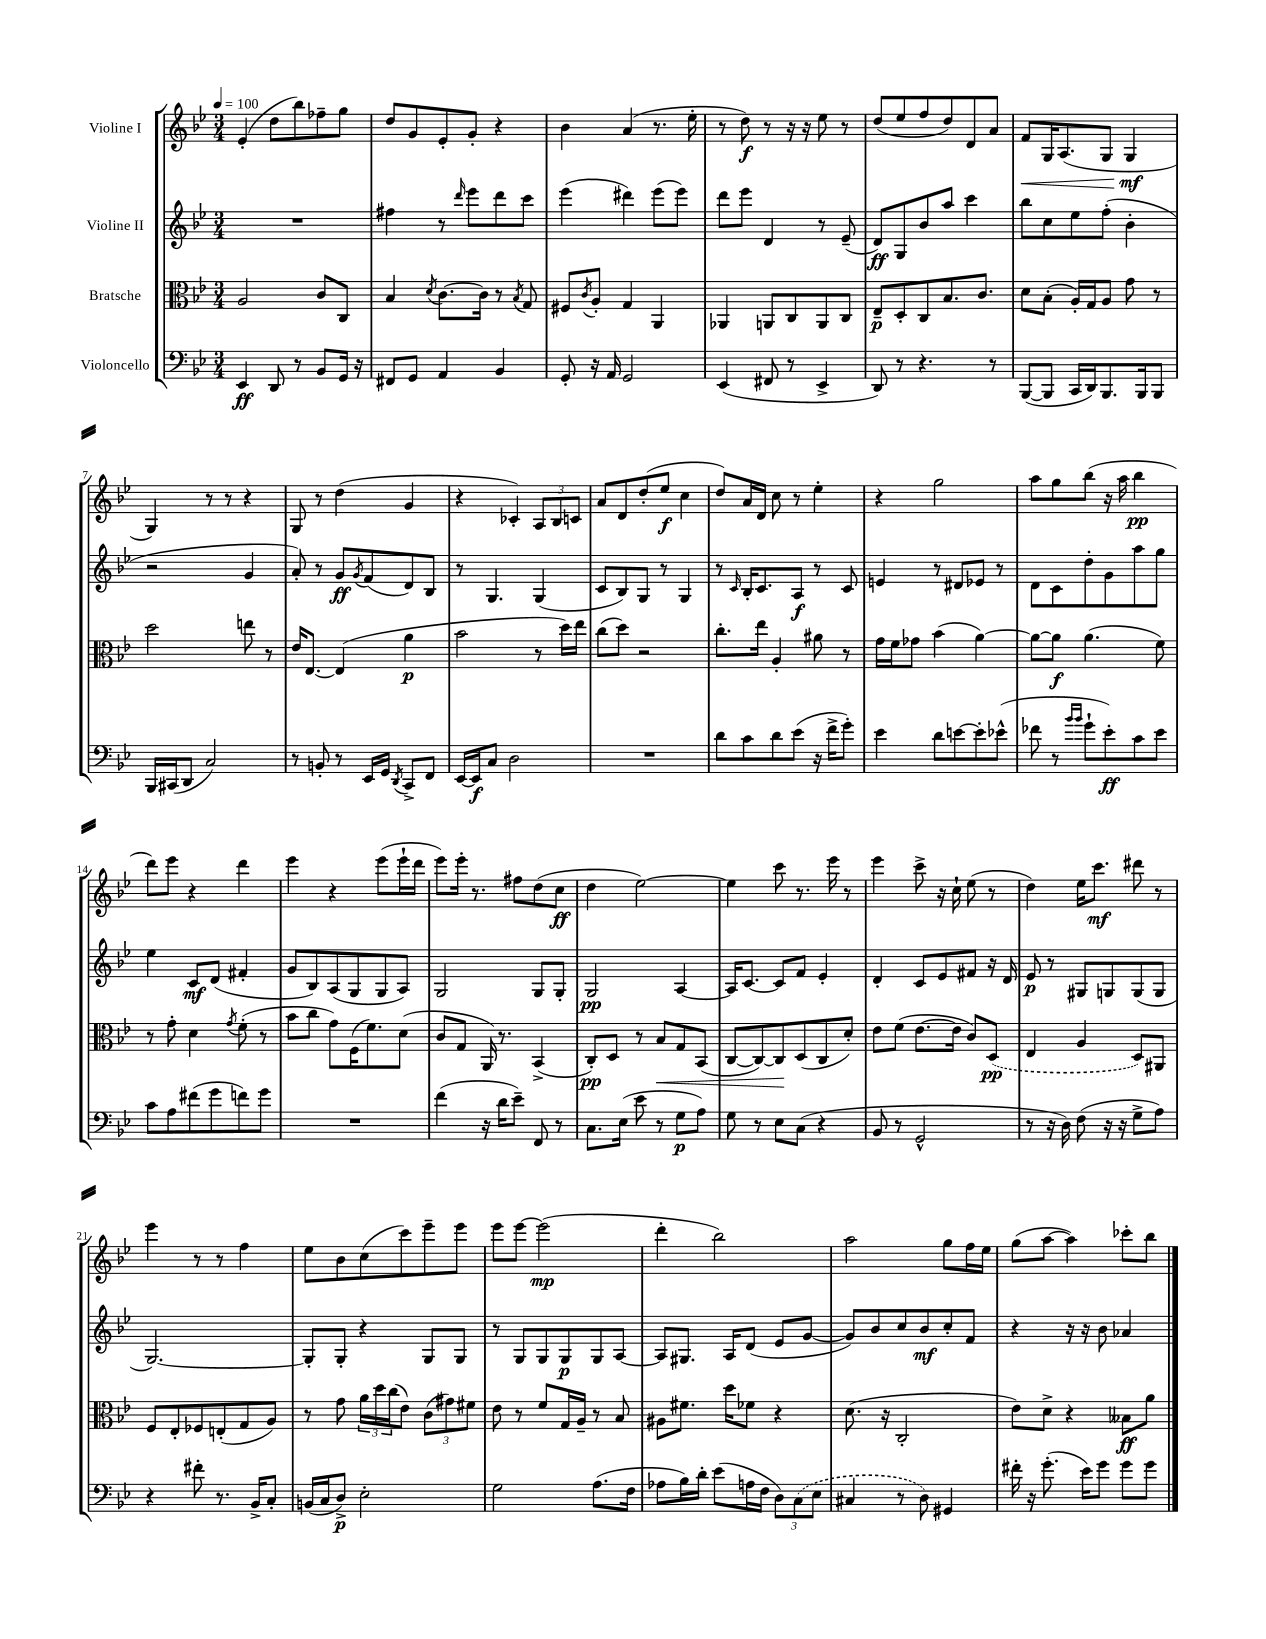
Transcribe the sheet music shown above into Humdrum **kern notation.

**kern	**kern	**kern	**kern
*staff4	*staff3	*staff2	*staff1
*clefF4	*clefC3	*clefG2	*clefG2
*k[b-e-]	*k[b-e-]	*k[b-e-]	*k[b-e-]
*M3/4	*M3/4	*M3/4	*M3/4
*MM100	*MM100	*MM100	*MM100
4EE-/	2A/	2.r	(4e-'/
8DD/	.	.	8dd\L
8r	.	.	8bb-\)
8BB-/L	8c/L	.	8ff-~\
16GG/Jk	8C/J	.	8gg\J
16r	.	.	.
=	=	=	=
8FF#/L	4B-/	4ff#\	8dd/L
8GG/J	.	.	8g/
.	8qd/	.	.
4AA/	[8.c\L	8r	8e-'/
.	.	16qqddd/	.
.	.	8eee-\L	8g'/J
.	16c\]Jk	.	.
4BB-/	8r	8ddd\	4r
.	8qB-/	.	.
.	8G/	8ccc\J	.
=	=	=	=
8GG'/	8F#/L	(4eee-\	4b-\
.	8qc/	.	.
16r	8A'/J	.	.
16AA/	.	.	.
2GG/	4G/	4ddd#\)	(4a/
.	4AA/	(8eee-\L	8.r
.	.	8eee-\J)	.
.	.	.	16ee-'\
=	=	=	=
(4EE-/	4AA-/	8ddd\L	8r
.	.	8eee-\J	8dd\)
8FF#/	8AA/L	4d/	8r
8r	8C/	.	16r
.	.	.	16r
4EE-^/	8AA/	8r	8ee-\
.	8C/J	(8e-~/	8r
=	=	=	=
8DD/)	8E-~/L	8d/L)	(8dd/L
8r	8D'/	8G/	8ee-/
4.r	8C/	8b-/	8ff/
.	8.B-/	8aa/J	8dd/)
.	.	4ccc\	8d/
.	8.c/J	.	.
8r	.	.	8a/J
=	=	=	=
([8BBB-/L	8d\L	8bb-\L	8f/L
8BBB-/]J	(8B-'\J	8cc\	16G/K
.	.	.	(8.A/
16CC/LL	16A'/LL)	8ee-\	.
16DD/J)	16G/J	.	.
8.BBB-/	8A/J	(8ff'\J	8G/J
.	8g\	4b-'\	4G/
16BBB-/k	.	.	.
8BBB-/J	8r	.	.
=	=	=	=
16BBB-/LL	2dd\	2r	4G/)
(16CC#/J	.	.	.
8DD/J	.	.	.
2C/)	.	.	8r
.	.	.	8r
.	8ee\	4g/	4r
.	8r	.	.
=	=	=	=
8r	16e-/LK	8a'/)	8G/
.	[8.E-/J	.	.
8BB'/	.	8r	8r
8r	(4E-/]	8g/L	(4dd\
.	.	8qg/	.
16EE-/LL	.	(8f/	.
16GG/JJ	.	.	.
8qDD/	.	.	.
8CC^/L	4a\	8d/)	4g/
8FF/J	.	8B-/J	.
=	=	=	=
[16EE-/LL	2b-\	8r	4r
16EE-/]J	.	.	.
8C/J	.	4.G/	.
2D\	.	.	4c-'/)
.	8r	(4G/	12A/L
.	.	.	12B-/
.	16dd\LL)	.	.
.	.	.	12c/J
.	16ee-\JJ	.	.
=	=	=	=
2.r	(8cc\L	8c/L	8a/L
.	8dd\J)	8B-/)	8d/
.	2r	8G/J	(8dd'/
.	.	8r	8ee-/J
.	.	4G/	4cc\
=	=	=	=
8d\L	8.cc'\L	8r	8dd/L)
.	.	16qqc/	.
8c\	.	16B-'/LK	16a/L
.	16ee-\Jk	8.c/	16d/JJ
8d\	4A'/	.	8cc\
(8e-\J	.	8A/J	8r
16r	8a#\	8r	4ee-'\
16f^\LK	.	.	.
8g'\J)	8r	8c/	.
=	=	=	=
4e-\	16g\LL	4e/	4r
.	16f\J	.	.
.	8g-\J	.	.
8d\L	(4b-\	8r	2gg\
[8e\	.	8d#/L	.
8e'\]	[4a\)	8e-/J	.
(8e-^^\J	.	8r	.
=	=	=	=
8f-\	8a\_L	8d\L	8aa\L
8r	8a\]J	8c\	8gg\
16qqb-/LL	.	.	.
16qqb-/JJ	.	.	.
8g`\L	(4.a\	8dd'\	(8bb-\J
8e-'\)	.	8g\	16r
.	.	.	16aa\
8c\	.	8aa\	4bb-\
8e-\J	8f\)	8gg\J	.
=	=	=	=
8c\L	8r	4ee-\	8ddd\L)
8A\	8g'\	.	8eee-\J
(8f#\	4d\	8c/L	4r
8g\	.	(8d/J	.
.	8qg/	.	.
8f\)	(8f'\	4f#'/	4ddd\
8g\J	8r	.	.
=	=	=	=
2.r	8b-\L	8g/L	4eee-\
.	8cc\J	8B-/)	.
.	8g\L)	(8A/	4r
.	(16F\K	8G/	.
.	8.f\)	.	.
.	.	8G/	(8eee-\L
.	(8d\J	8A/J)	16eee-`\L
.	.	.	16ddd\JJ
=	=	=	=
(4f\	8c/L	2G/	8eee-\L)
.	8G/J	.	16eee-'\Jk
.	.	.	8.r
16r	16AA/)	.	.
16d\LK	8.r	.	.
8e-~\J)	.	.	8ff#\L
8FF/	(4BB-^/	8G/L	(8dd\
8r	.	8G'/J	8cc\J
=	=	=	=
8.C\L	8C'/L)	2G/	4dd\
.	8D/J	.	.
(16E-\Jk	.	.	.
8e-\	8r	.	[2ee-\)
8r	8B-/L	.	.
8G\L	8G/	[4A/	.
8A\J)	(8BB-/J	.	.
=	=	=	=
8G\	[8C/L	16A/]LK	4ee-\]
.	.	[8.c/J	.
8r	8C/_)	.	.
8E-\L	8C/]	8c/]L	8ccc\
(8C\J	(8D/	8f/J	8.r
4r	8C/	4e-'/	.
.	.	.	16eee-\
.	8d'/J)	.	8r
=	=	=	=
8BB-/	8e-\L	4d'/	4eee-\
8r	(8f\J	.	.
2GG^^/	[8.e-\L	8c/L	8ccc^\
.	.	8e-/	16r
.	16e-\]Jk	.	16cc`\
.	8c/L)	8f#/J	(8ee-\
.	(8D/J	16r	8r
.	.	16d/	.
=	=	=	=
8r	4E-/	8e-/	4dd\)
16r	.	8r	.
16D\)	.	.	.
(8F\	4A/	8G#/L	16ee-\LK
.	.	.	8.ccc\J
16r	.	8G/	.
16r	.	.	.
8G^\L	8D/L)	(8G/	8ddd#\
8A\J)	8AA#/J	8G/J	8r
=	=	=	=
4r	8F/L	[2.G/)	4eee-\
.	8E-'/	.	.
8f#'\	8F-/	.	8r
8.r	(8E'/	.	8r
.	8G/	.	4ff\
16BB-^/LK	.	.	.
8C'/J	8A/J)	.	.
=	=	=	=
(16BB/LL	8r	8G'/]L	8ee-\L
16C/J	.	.	.
8D^/J)	8g\	8G'/J	8b-\
2E-'\	24a\LL	4r	(8cc\
.	24dd\	.	.
.	(24cc\J	.	.
.	8e-\J)	.	8ccc\)
.	(12c\L	8G/L	8eee-~\
.	12g#\)	.	.
.	.	8G/J	8eee-\J
.	12f#\J	.	.
=	=	=	=
2G\	8e-\	8r	8eee-\L
.	8r	8G/L	[8eee-\J
.	8f/L	8G/	(2eee-\]
.	16G/L	8G/	.
.	16A~/JJ	.	.
(8.A\L	8r	8G/	.
.	8B-/	[8A/J	.
16F\Jk	.	.	.
=	=	=	=
8A-\L	8A#\L	8A/]L	4ddd'\
16B-\L)	8.f#\J	8.G#/J	.
16d'\JJ	.	.	.
(8e-\L	.	.	2bb-\)
.	16dd\LK	16A/LK	.
16A\L	8f-\J	(8d/J	.
16F\JJ	.	.	.
12D\L)	4r	8e-/L	.
(12C\	.	.	.
.	.	[8g/J	.
12E-\J	.	.	.
=	=	=	=
4C#/	(8.d\	8g/]L)	2aa\
.	.	8b-/	.
.	16r	.	.
8r	2C'/	8cc/	.
8D\)	.	8b-/	.
4GG#/	.	8cc'/	8gg\L
.	.	8f/J	16ff\L
.	.	.	16ee-\JJ
=	=	=	=
16f#'\	8e-\L)	4r	(8gg\L
16r	.	.	.
(8.g'\	8d^\J	.	[8aa\J
.	4r	16r	4aa\])
16e-\LK)	.	16r	.
8g\J	.	8b-\	.
8g\L	8B--\L	4a-/	8ccc-'\L
8g\J	8a\J	.	8bb-\J
==	==	==	==
*-	*-	*-	*-
